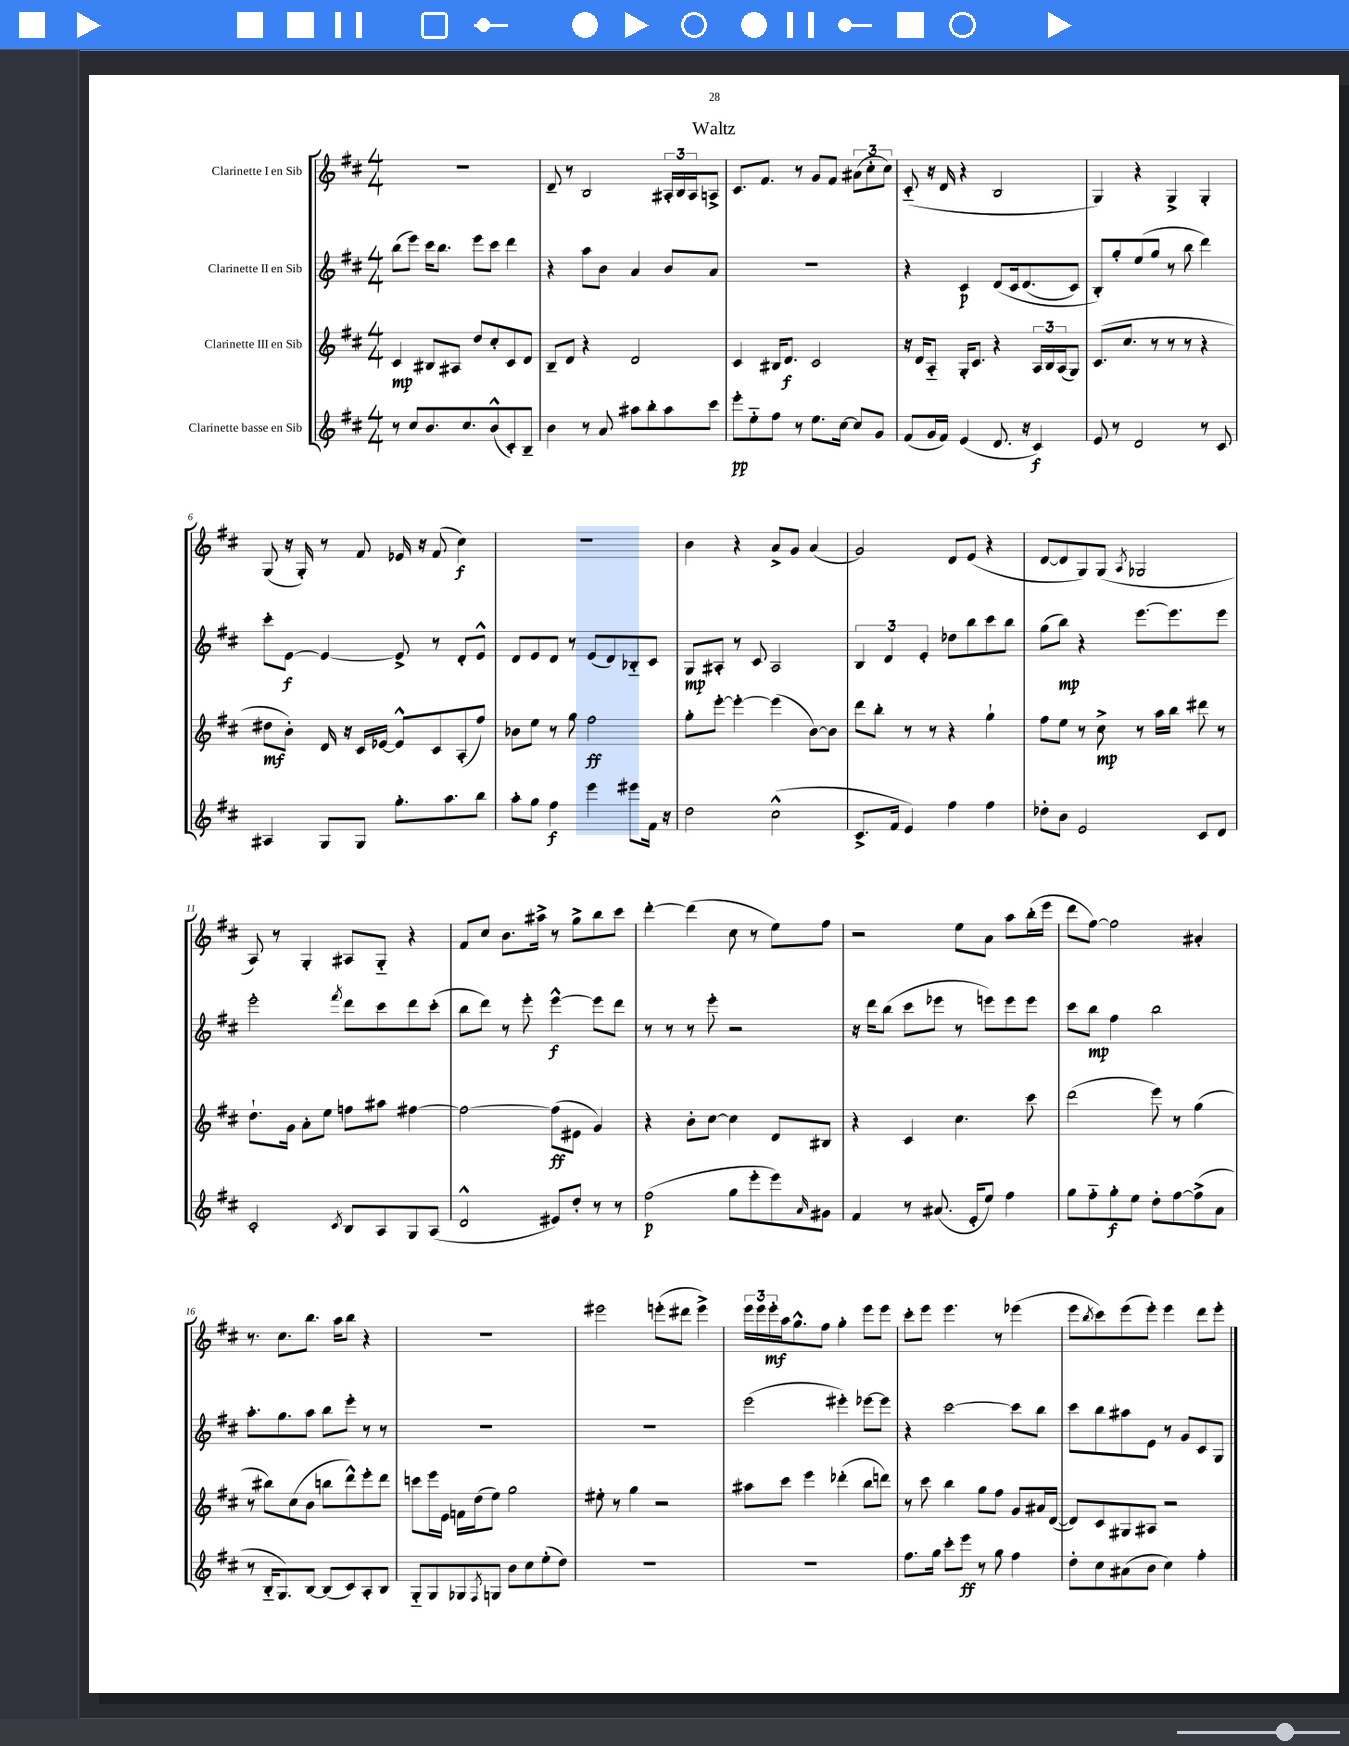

**kern	**dynam	**kern	**dynam	**kern	**dynam	**kern	**dynam
*part4	*part4	*part3	*part3	*part2	*part2	*part1	*part1
*staff4	*staff4	*staff3	*staff3	*staff2	*staff2	*staff1	*staff1
*I"Clarinette basse en Sib	*	*I"Clarinette III en Sib	*	*I"Clarinette II en Sib	*	*I"Clarinette I en Sib	*
*clefG2	*	*clefG2	*	*clefG2	*	*clefG2	*
*k[f#c#]	*	*k[f#c#]	*	*k[f#c#]	*	*k[f#c#]	*
*M4/4	*	*M4/4	*	*M4/4	*	*M4/4	*
=1	=1	=1	=1	=1	=1	=1	=1
8r	.	4c#/	mp	(8bb\L	.	1r	.
8cc#/L	.	.	.	8eee\J)	.	.	.
8.b/	.	8B#X/L	.	16ccc#\KL	.	.	.
.	.	.	.	8.bb\J	.	.	.
.	.	8A#X/J	.	.	.	.	.
8.cc#/	.	.	.	.	.	.	.
.	.	8dd/L	.	8eee\L	.	.	.
(8b^^/	.	8cc#'/	.	8ccc#\J	.	.	.
8c#'/)	.	8c#/	.	4ddd\	.	.	.
8B~/J	.	8d/J	.	.	.	.	.
=2	=2	=2	=2	=2	=2	=2	=2
4b\	.	8B~/L	.	4r	.	8d~/	.
.	.	8d/J	.	.	.	8r	.
8r	.	4r	.	8aa\L	.	2B/	.
8a/	.	.	.	8b\J	.	.	.
8aa#X\L	.	2d/	.	4a/	.	.	.
8bb'\	.	.	.	.	.	.	.
8aa#\	.	.	.	8b/L	.	24A#X'/LL	.
.	.	.	.	.	.	24B/	.
.	.	.	.	.	.	24A#/J	.
8ccc#\J	.	.	.	8a/J	.	8An^/J	.
=3	=3	=3	=3	=3	=3	=3	=3
8eee'\L	pp	4c#/	.	1r	.	8.c#/L	.
8ee\	.	.	.	.	.	.	.
.	.	.	.	.	.	8.f#/J	.
8ff#\J	.	16B#X/KL	.	.	.	.	.
.	.	8.d/J	f	.	.	.	.
8r	.	.	.	.	.	8r	.
8.ee\L	.	2c#/	.	.	.	8g/L	.
.	.	.	.	.	.	8f#/J	.
[16cc#\Jk	.	.	.	.	.	.	.
8cc#/L]	.	.	.	.	.	(12a#X\L	.
.	.	.	.	.	.	12cc#'\	.
8g/J	.	.	.	.	.	.	.
.	.	.	.	.	.	12cc#\J)	.
=4	=4	=4	=4	=4	=4	=4	=4
(8f#/L	.	16r	.	4r	.	(8c#/	.
.	.	16d/KL	.	.	.	.	.
16g/L	.	8A/J	.	.	.	16r	.
16f#/JJ)	.	.	.	.	.	16d/	.
(4e/	.	16G'/KL	.	4c#/	p	4r	.
.	.	8.c#/J	.	.	.	.	.
8.d/	.	4r	.	(8d/L	.	2B/	.
.	.	.	.	16c#/k	.	.	.
16r	.	.	.	(8.d/	.	.	.
4c#/)	f	24A/LL	.	.	.	.	.
.	.	24B/	.	.	.	.	.
.	.	(24A/J	.	.	.	.	.
.	.	8G/J)	.	8c#/J)	.	.	.
=5	=5	=5	=5	=5	=5	=5	=5
8e/	.	(8.c#/L	.	8B'/L)	.	4G/)	.
8r	.	.	.	8gg'/	.	.	.
.	.	8.cc#/J	.	.	.	.	.
2d/	.	.	.	(8ee/	.	4r	.
.	.	8r	.	8gg/J	.	.	.
.	.	8r	.	8r	.	4G^/	.
.	.	8r	.	8bb\	.	.	.
8r	.	4r	.	4ddd\)	.	4G'/	.
8c#/	.	.	.	.	.	.	.
!!LO:LB:g=z
=6	=6	=6	=6	=6	=6	=6	=6
4A#X/	.	8dd#X\L	mf	8ccc#'\L	.	(8G/	.
.	.	8b'\J)	.	[8e\J	f	16r	.
.	.	.	.	.	.	16G'/)	.
8G/L	.	16d/	.	4e/_	.	8r	.
.	.	16r	.	.	.	.	.
8G/J	.	16c#/LL	.	.	.	8f#/	.
.	.	[16e-X/JJ	.	.	.	.	.
8.gg'\L	.	8e-^^/L]	.	8e^/]	.	16e-X/	.
.	.	.	.	.	.	16r	.
.	.	8c#/	.	8r	.	(8f#/	.
8.aa\	.	.	.	.	.	.	.
.	.	(8A'/	.	8d'/L	.	4cc#\)	f
8bb\J	.	8ff#/J)	.	8e^^/J	.	.	.
=7	=7	=7	=7	=7	=7	=7	=7
8aa'\L	.	8b-X\L	.	8d/L	.	1r	.
8gg\J	.	8ee\J	.	8e/	.	.	.
4ff#\	f	8r	.	8d/J	.	.	.
.	.	8gg\	.	8r	.	.	.
4eee\	.	2ff#\	ff	(8e/L	.	.	.
.	.	.	.	8d/)	.	.	.
8eee#X\L	.	.	.	8B-X/	.	.	.
16f#\Jk	.	.	.	8c#/J	.	.	.
16r	.	.	.	.	.	.	.
=8	=8	=8	=8	=8	=8	=8	=8
2dd\	.	8gg'\L	.	8G/L	mp	4b\	.
.	.	[8eee'\J	.	8A#X'/J	.	.	.
.	.	4eee'\_	.	8r	.	4r	.
.	.	.	.	8c#/	.	.	.
(2cc#^^\	.	(4eee\]	.	2A#/	.	8a^/L	.
.	.	.	.	.	.	8g/J	.
.	.	[8b\L)	.	.	.	(4a/	.
.	.	8b\J]	.	.	.	.	.
=9	=9	=9	=9	=9	=9	=9	=9
8.c#^/L	.	8ddd\L	.	6B/	.	2g/)	.
.	.	8bb'\J	.	.	.	.	.
.	.	.	.	6d/	.	.	.
16f#/Jk	.	.	.	.	.	.	.
4e/)	.	8r	.	.	.	.	.
.	.	.	.	6e'/	.	.	.
.	.	8r	.	.	.	.	.
4ff#\	.	4r	.	8dd-X\L	.	8d/L	.
.	.	.	.	8bb\	.	(8e/J	.
4ff#\	.	4gg`\	.	8ccc#\	.	4r	.
.	.	.	.	8bb\J	.	.	.
=10	=10	=10	=10	=10	=10	=10	=10
8dd-X'\L	.	8ff#\L	.	(8gg\L	.	[8d/L	.
8b\J	.	8ee\J	.	8bb\J)	mp	8d/]	.
2e/	.	8r	.	4r	.	8G/)	.
.	.	8cc#^\	mp	.	.	(8G/J	.
.	.	.	.	.	.	8qA/	.
.	.	8r	.	[8.eee\L	.	2G-X/	.
.	.	16aa\LL	.	.	.	.	.
.	.	16bb\JJ	.	8.eee\]	.	.	.
8c#/L	.	8ddd#X\	.	.	.	.	.
8d/J	.	8r	.	8eee\J	.	.	.
!!LO:LB:g=z
=11	=11	=11	=11	=11	=11	=11	=11
2c#'/	.	8.dd`\L	.	2eee'\	.	8A/)	.
.	.	.	.	.	.	8r	.
.	.	16g\Jk	.	.	.	.	.
.	.	8a'\L	.	.	.	4G'/	.
.	.	8ee\J	.	.	.	.	.
8qc#/	.	.	.	8qfff#/	.	.	.
8B/L	.	8ffn\L	.	8ddd\L	.	8A#X/L	.
8A/	.	8aa#X\J	.	8ccc#\	.	8G/J	.
8G/	.	[4ff#X\	.	8ddd\	.	4r	.
(8A/J	.	.	.	(8ccc#'\J	.	.	.
=12	=12	=12	=12	=12	=12	=12	=12
2d^^/	.	2ff#\_	.	8bb\L	.	8f#/L	.
.	.	.	.	8ddd\J)	.	8cc#/J	.
.	.	.	.	8r	.	8.b\L	.
.	.	.	.	8eee'\	.	.	.
.	.	.	.	.	.	16aa#X^\Jk	.
8e#X/L)	.	(8ff#\L]	ff	[4eee^^\	f	8r	.
8dd'/J	.	8e#X\J	.	.	.	8gg^\L	.
8r	.	4g/)	.	8eee\L]	.	8bb\	.
8r	.	.	.	8ddd\J	.	8ccc#\J	.
=13	=13	=13	=13	=13	=13	=13	=13
(2ff#\	p	4r	.	8r	.	[4ddd'\	.
.	.	.	.	8r	.	.	.
.	.	8b'\L	.	8r	.	(4ddd\]	.
.	.	[8cc#\J	.	8eee'\	.	.	.
8gg\L	.	4cc#\]	.	2r	.	8cc#\	.
8eee'\	.	.	.	.	.	8r	.
8eee\)	.	8d/L	.	.	.	8ee\L)	.
16qqa/	.	.	.	.	.	.	.
8g#X\J	.	8B#X/J	.	.	.	8ff#\J	.
=14	=14	=14	=14	=14	=14	=14	=14
4f#/	.	4r	.	16r	.	2r	.
.	.	.	.	16ddd\KL	.	.	.
.	.	.	.	(8bb\J	.	.	.
8r	.	4c#/	.	8ccc#\L	.	.	.
(8.a#X/	.	.	.	8eee-X\J	.	.	.
.	.	4.cc#\	.	8r	.	8ee\L	.
16e'/KL	.	.	.	.	.	.	.
8ee/J)	.	.	.	8eeen\L)	.	8a\J	.
4ff#\	.	.	.	8eee\	.	8aa\L	.
.	.	8ccc#\	.	8eee\J	.	(16bb'\L	.
.	.	.	.	.	.	16eee\JJ	.
=15	=15	=15	=15	=15	=15	=15	=15
8gg\L	.	(2ddd\	.	8ccc#\L	.	8ddd\L	.
8ff#\	.	.	.	8bb\J	mp	[8ff#\J)	.
8gg'\	f	.	.	4ff#\	.	2ff#\]	.
8ee\J	.	.	.	.	.	.	.
8dd'\L	.	8eee\)	.	2bb\	.	.	.
[8ff#\	.	8r	.	.	.	.	.
(8ff#^\]	.	(4gg\	.	.	.	4a#X'/	.
8a\J	.	.	.	.	.	.	.
!!LO:LB:g=z
=16	=16	=16	=16	=16	=16	=16	=16
8r	.	8r	.	8.aa'\L	.	8.r	.
16B/KL	.	8bb#X\L)	.	.	.	.	.
8.G/)	.	.	.	8.gg\	.	8.cc#\L	.
.	.	(8cc#\	.	.	.	.	.
[8B/J	.	8b\J	.	8aa\J	.	8.bb\J	.
(8B/L]	.	8bbn\L	.	8bb\L	.	.	.
.	.	.	.	.	.	16aa\KL	.
8c#/)	.	8ddd^^\)	.	8eee'\J	.	8bb\J	.
8A'/	.	8eee'\	.	8r	.	4r	.
8B/J	.	8ddd\J	.	8r	.	.	.
=17	=17	=17	=17	=17	=17	=17	=17
8G/L	.	8cccn\L	.	1r	.	1r	.
8G/	.	16eee\L	.	.	.	.	.
.	.	16e\JJ	.	.	.	.	.
8G-X/	.	16fn\LL	.	.	.	.	.
.	.	(16dd\J	.	.	.	.	.
8qF#/	.	.	.	.	.	.	.
8Gn/J	.	8ee\J)	.	.	.	.	.
8b\L	.	2gg\	.	.	.	.	.
8cc#\	.	.	.	.	.	.	.
(8ee'\	.	.	.	.	.	.	.
8dd\J)	.	.	.	.	.	.	.
=18	=18	=18	=18	=18	=18	=18	=18
1r	.	8ee#X'\	.	1r	.	2eee#X\	.
.	.	8r	.	.	.	.	.
.	.	4gg\	.	.	.	.	.
.	.	2r	.	.	.	(8eeen'\L	.
.	.	.	.	.	.	8ddd#X\J	.
.	.	.	.	.	.	4eee^\)	.
=19	=19	=19	=19	=19	=19	=19	=19
1r	.	8aa#X\L	.	(2eee\	.	24eee\LL	.
.	.	.	.	.	.	24eee\	.
.	.	.	.	.	.	24eee'\	mf
.	.	8ccc#\J	.	.	.	16aa\J	.
.	.	.	.	.	.	8.gg^^\	.
.	.	4eee\	.	.	.	.	.
.	.	.	.	.	.	8ff#\J	.
.	.	(4ddd-X'\	.	4eee#X'\)	.	4gg'\	.
.	.	8bb\L	.	[8eee-X\L	.	8eee\L	.
.	.	8dddn\J)	.	8eee-\J]	.	8eee\J	.
=20	=20	=20	=20	=20	=20	=20	=20
8.ff#\L	.	8r	.	4r	.	8ccc#'\L	.
.	.	8ccc#\	.	.	.	8eee\J	.
16gg\Jk	.	.	.	.	.	.	.
8ccc#'\L	.	4bb\	.	[2ccc#\	.	4.eee\	.
8eee\J	ff	.	.	.	.	.	.
8r	.	8gg\L	.	.	.	.	.
8gg\	.	8ff#\J	.	.	.	8r	.
4ff#\	.	8g/L	.	8ccc#\L]	.	(4eee-X\	.
.	.	16a#X/L	.	8bb\J	.	.	.
.	.	([16d/JJ	.	.	.	.	.
=21	=21	=21	=21	=21	=21	=21	=21
8dd'\L	.	8d/L])	.	8ccc#\L	.	8eee\L	.
.	.	.	.	.	.	8qbb/	.
8cc#\	.	8c#/	.	8bb\	.	8ccc#\)	.
(8a#X\	.	8G#X/	.	8aa#X\	.	(8eee\	.
8b\J	.	8A#X/J	.	8e\J	.	8eee'\J)	.
4cc#\)	.	2r	.	8r	.	4eee\	.
.	.	.	.	8g/L	.	.	.
4ff#'\	.	.	.	8c#/	.	8ddd\L	.
.	.	.	.	8G/J	.	8eee'\J	.
==	==	==	==	==	==	==	==
*-	*-	*-	*-	*-	*-	*-	*-
